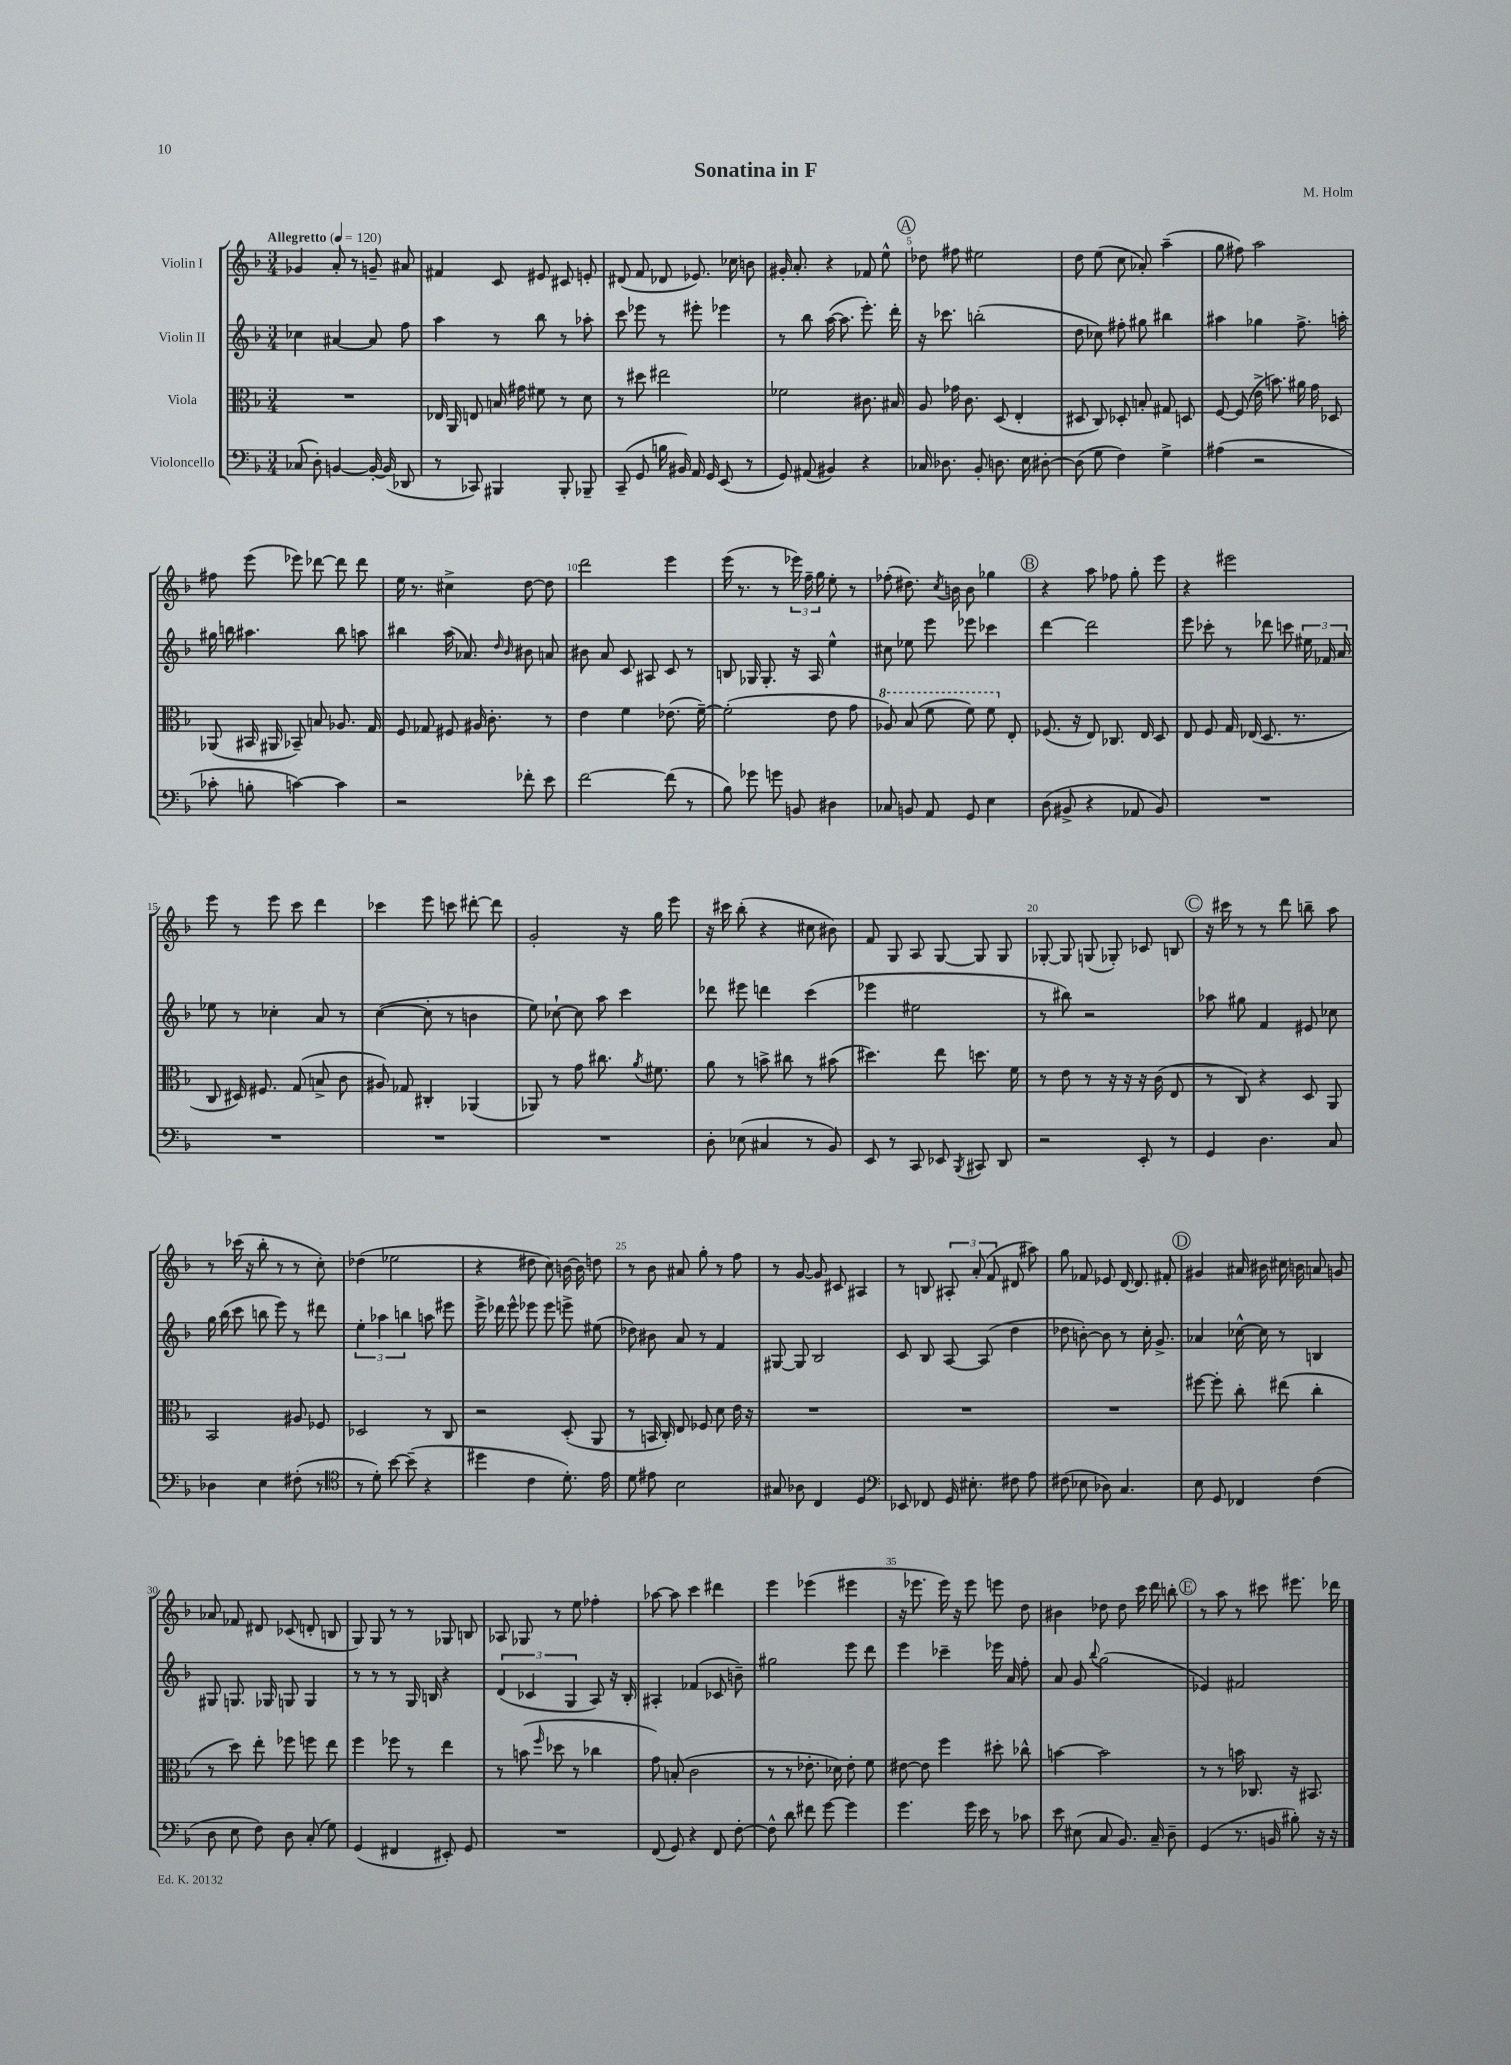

**kern	**kern	**kern	**kern
*staff4	*staff3	*staff2	*staff1
*clefF4	*clefC3	*clefG2	*clefG2
*k[b-]	*k[b-]	*k[b-]	*k[b-]
*M3/4	*M3/4	*M3/4	*M3/4
*MM120	*MM120	*MM120	*MM120
(8C-	2.r	4cc-	4g-
8D')	.	.	.
[4BB	.	[4a#	8a'
.	.	.	8r
16BB'_	.	8a#]	8g~
(16BB]	.	.	.
8DD-	.	8ff	8a#
=	=	=	=
8r	16E-	4aa	4f#
.	16AA	.	.
8CC-)	8E	.	.
4BBB#	16B	8r	8c
.	16g#	.	.
.	8f#	8bb-	8e#
8BBB#'	8r	8r	8c#
8BBB-~	8d	8aa-'	8e'
=	=	=	=
(8CC~	8r	8ccc	(8d#
8GG	8dd#	8eee-	8f
16B	2ee#	8r	8d-
16BB#)	.	.	.
16AA	.	8eee#'	8.e-)
16GG	.	.	.
(8EE	.	4eee-	.
.	.	.	16cc-
8r	.	.	8b
=	=	=	=
8GG)	2f-	8r	16g#'
.	.	.	8.a'
(8AA#	.	8bb-	.
4BB#)	.	([16aa	4r
.	.	8.aa]	.
4r	8.c#	8.eee')	8f-
.	.	.	8ee^^
.	16B#	16ddd'	.
=	=	=	=
16C-	8A	16r	8dd-
8.D-	.	8.ccc-	.
.	16g-	.	8ff#
.	8.c	.	.
8BB-'	.	(2bb'	2ee#
8.D	(8D	.	.
.	4E'	.	.
16E	.	.	.
[8D#'	.	.	.
=	=	=	=
(8D#]	8D#	8dd	8dd
8G	8C)	8cc-)	(8ee
4F)	8D-'	8ff#'	8cc
.	8B'	8gg#	8a-')
4G^	8G#	4bb#	(4aa~
.	8D	.	.
=	=	=	=
(4A#	[8F	4aa#	8gg
.	(8F]	.	8ff#)
2r	16e^	4gg-	2aa
.	8.b)	.	.
.	16a#	8.ff^	.
.	16g	.	.
.	8D-	.	.
.	.	16aa'	.
=	=	=	=
8c-'	(8AA-	16gg#	8ff#
.	.	16bb	.
8B'	16BB#	4.aa#	(8eee
.	16AA#	.	.
[4c)	8BB-~)	.	8eee-)
.	8B	.	[8ddd-
4c]	8.A-	8bb	8ddd-]
.	.	8aa	8ddd-
.	16G	.	.
=	=	=	=
2r	8F	4bb#	16ee
.	.	.	8.r
.	8G-	.	.
.	8F#	(16aa	4cc#^
.	.	8.a-)	.
.	16A#	.	.
.	8.c'	.	.
.	.	16qqdd	.
.	.	16qqb-	.
8f-'	.	8b#	[8dd
8e	8r	8a	8dd]
=	=	=	=
[2f	4e	8b#	2ddd
.	.	8a	.
.	4f	8c	.
.	.	8A#	.
(8f]	(8.e-	8c	4eee
8r	.	8r	.
.	[16f~)	.	.
=	=	=	=
8B-)	(2f']	8B	(16eee
.	.	.	8.r
8g-	.	16G-	.
.	.	8.G-'	.
8g	.	.	8r
8BB	.	16r	24eee-)
.	.	.	24ff~
.	.	16A	.
.	.	.	24gg
4D#	8e	4ee^^	8ee'
.	8g	.	8r
=	=	=	=
8C-	8a-)	8cc#	(8ff-'
8BB	(8b-	8ee-	8.dd#)
8AA	8ff	8eee	.
.	.	.	8qcc
.	.	.	16b
8GG	8ff)	8eee-	8b
4E	8ff	4ccc-	4gg-
.	8E'	.	.
=	=	=	=
(8D	(8.F-	[4ddd	4r
8BB#^	.	.	.
.	16r	.	.
4r	8E)	2ddd]	8aa
.	8.C-	.	8ff-
8AA-	.	.	8gg'
.	16E	.	.
8BB#)	8D	.	8eee
=	=	=	=
2.r	8E	8eee	4r
.	8F	8ccc-'	.
.	16G	8r	2eee#
.	(16E-	.	.
.	8.D	8ddd-	.
.	.	8ccc	.
.	8.r	.	.
.	.	24ee#	.
.	.	24f-	.
.	.	24a	.
=	=	=	=
2.r	8C	8ee-	8eee
.	16D#)	8r	8r
.	8.F#	.	.
.	.	4cc-'	8eee
.	(8G	.	8ccc
.	8B^	8a	4ddd
.	8c	8r	.
=	=	=	=
2.r	8A#)	([4cc	4ccc-
.	8G-	.	.
.	4C#'	8cc']	8eee
.	.	8r	8ccc
.	(4AA-	4b	[8ddd#'
.	.	.	8ddd#]
=	=	=	=
2.r	8AA-)	8ee)	2g'
.	8r	[8cc-`	.
.	8g	8cc-]	.
.	8.cc#	8aa	.
.	.	4ccc	16r
.	8qa	.	.
.	8.f#	.	16gg
.	.	.	8eee
=	=	=	=
8D'	8a	8ddd-	16r
.	.	.	16ccc#
(8E-	8r	8eee#	(8bb-'
4C#	8b^	4ddd	4r
.	8cc#	.	.
8r	8r	(4ccc	8cc#
8BB-)	(8b#	.	8b#)
=	=	=	=
8EE	4.dd#)	4eee-	8f
8r	.	.	8G
8CC	.	2ee#	8A
8EE-	8ee	.	[8G
8qBBB-	.	.	.
8CC#	8.dd	.	8G]
8DD	.	.	8G
.	16f	.	.
=	=	=	=
2r	8r	8r	[8G-'
.	8e	8bb#)	8G-]
.	8r	2r	(8G
.	16r	.	8G-')
.	16r	.	.
8EE'	16r	.	8c-
.	(16c	.	.
8r	8E	.	8B
=	=	=	=
4GG	8r	8aa-	16r
.	.	.	16ccc#
.	8C)	8gg#	8r
4.D	4r	4f	8r
.	.	.	8ddd
.	8D	8e#	8bb~
8C	8AA	8cc-	8aa
=	=	=	=
4D-	2BB-	16gg	8r
.	.	(16bb-	.
.	.	8ccc	(16ccc-
.	.	.	16r
4E	.	8bb	8bb-'
.	.	8eee)	8r
(8F#'	8A#	8r	8r
8r	8F-	8ddd#	8cc')
=	=	=	=
*clefC4	*	*	*
8r	2D-	6ee'	(4dd-
8d')	.	.	.
.	.	6aa-	.
[8b-	.	.	2ee-
.	.	6bb	.
(8b-~]	.	.	.
4r	8r	8aa	.
.	8C	8eee#	.
=	=	=	=
4dd#	2r	16eee^	4r
.	.	16ddd-	.
.	.	8eee^^	.
4c	.	8eee-	8dd#
.	.	8eee-	8cc)
8.d')	(8D'	8eee^	[16b
.	.	.	16b]
.	8AA	(8ee#	8dd
16e	.	.	.
=	=	=	=
8d	8r	8dd-)	8r
8e#	16BB	8b#	8b-
.	16C')	.	.
2B-	8E	8a	8a#
.	8F-	8r	8gg'
.	8d	4f	8r
.	16e	.	8ff
.	16r	.	.
=	=	=	=
8G#	2.r	[8G#	8r
8A-	.	8G#]	[8g
4C	.	2B-	8g]
.	.	.	8c#
4D	.	.	4A#
=	=	=	=
*clefF4	*	*	*
8EE-	2.r	8c	8r
8FF-	.	8B-	8B
16GG	.	[8A	12A#'
8.E#'	.	.	.
.	.	.	(12a'
.	.	(8A]	.
.	.	.	12f
8F#	.	4dd	8d#
8A	.	.	8aa#)
=	=	=	=
(8F#	2.r	8dd-	8gg
8E-	.	[8b')	8f-
8D-)	.	8b]	8e-
4.C	.	8r	[16d
.	.	.	8.d]
.	.	16cc'	.
.	.	8.g^	.
.	.	.	8f#'
=	=	=	=
8E	[8ff#	4a-	4g#
8GG	8ff#']	.	.
4FF-	8cc'	[16cc-^^	16a#
.	.	16cc-]	16b#
.	(8ee#	8r	16cc#
.	.	.	16b
(4F	4cc'	4B	8a
.	.	.	8g
=	=	=	=
8D	8r	8G#	8a-
8E	8dd)	8.G	8f-
8F)	8ee'	.	8d#
.	.	16G-	.
8D	8ff-	8G	(8c-
(8C'	8ff	4G	8d'
8G)	8ee	.	8B
=	=	=	=
(4GG	4ff	8r	8G)
.	.	8r	8G
4FF#	8ff-	8r	8r
.	8r	16G	8r
.	.	16B	.
8EE#')	4ee	4r	8G-
8GG	.	.	8B
=	=	=	=
2.r	8r	(6d	8A-
.	(8b	.	8G-
.	.	6c-	.
.	16qqff	.	.
.	8dd-	.	8r
.	.	6G	.
.	8r	.	8ee
.	4cc-	8A)	4ff-'
.	.	16r	.
.	.	16B-'	.
=	=	=	=
(8FF	8g)	4A#'	[8aa-
8GG)	(8B'	.	8aa-]
4r	2c	(4f-	4ccc
8FF	.	8c-	4ddd#
[8F'	.	8b~)	.
=	=	=	=
8F^^]	8r	2gg#	4eee
8d	8r	.	.
8f#	8.e-'	.	(4eee-
[8g	.	.	.
.	16d-)	.	.
4g]	8e-'	8eee	4eee#
.	8f	8ddd	.
=	=	=	=
4.g	[8e#	4eee	16r
.	.	.	8.eee-
.	8e#]	.	.
.	4ff	4ccc-~	16eee-)
.	.	.	16r
16g	.	.	8eee-
16e	.	.	.
8r	8dd#'	16eee-	8eee
.	.	16a	.
8c-	8cc-^^	8ff'	8dd
=	=	=	=
8e	[4b	8a	4b#
(8E#	.	8g	.
.	.	8qqbb-	.
8C	2b]	(2gg	8dd-
8.BB-)	.	.	8dd-
.	.	.	16ccc
16C~	.	.	16ddd
8D~	.	.	8bb'
=	=	=	=
(4GG	8r	4e-)	8r
.	8r	.	8aa
8.r	16b	2f#	8r
.	8.C-	.	.
.	.	.	8ccc#
16BB	.	.	.
8B#')	16r	.	8.eee#
.	8.BB#	.	.
16r	.	.	.
16r	.	.	16ddd-
==	==	==	==
*-	*-	*-	*-
